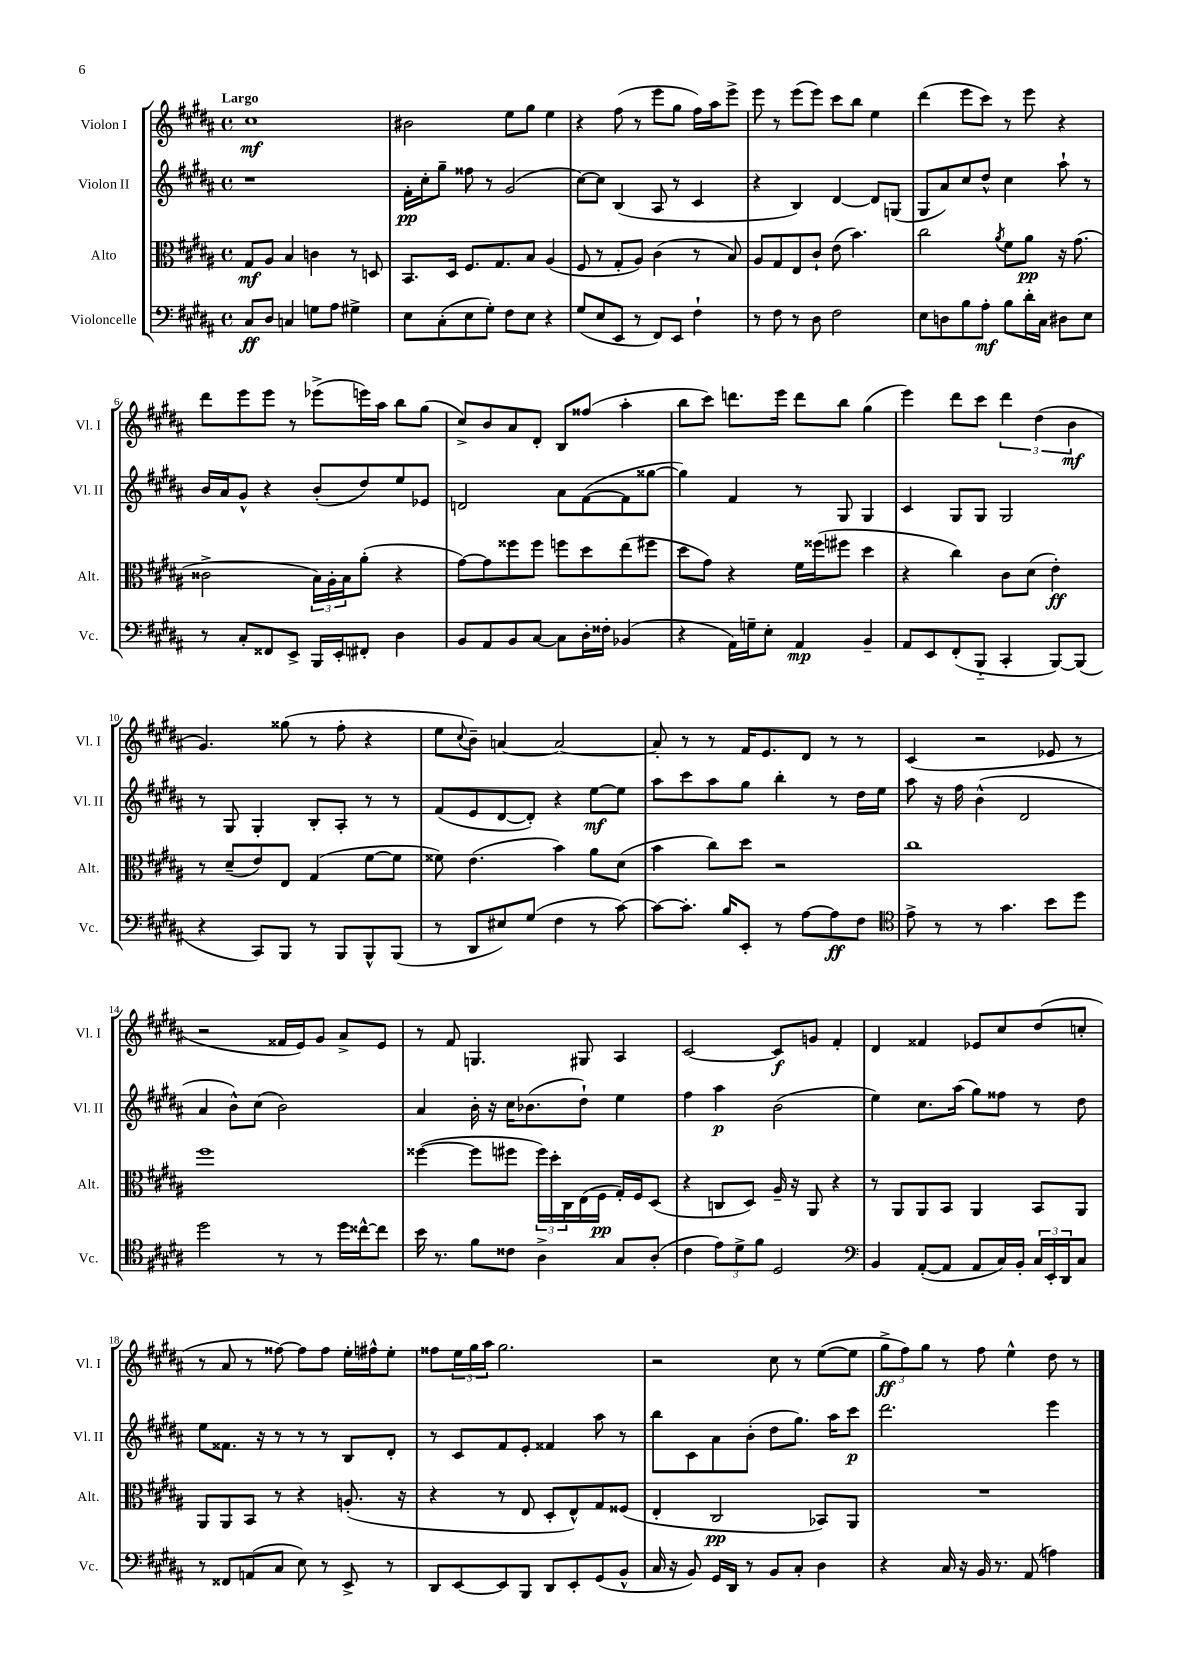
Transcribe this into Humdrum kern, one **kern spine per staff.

**kern	**kern	**kern	**kern
*staff4	*staff3	*staff2	*staff1
*clefF4	*clefC3	*clefG2	*clefG2
*k[f#c#g#d#a#]	*k[f#c#g#d#a#]	*k[f#c#g#d#a#]	*k[f#c#g#d#a#]
*M4/4	*M4/4	*M4/4	*M4/4
*met(c)	*met(c)	*met(c)	*met(c)
8C#	8G#	1r	1cc#
8D#	8A#	.	.
4C	4B	.	.
8G	4c	.	.
8A#	.	.	.
4G#^	8r	.	.
.	8D	.	.
=	=	=	=
8E	8.BB	16f#'	2b#
.	.	16cc#'	.
(8C#'	.	8gg#~	.
.	16D#	.	.
8E	8.F#	8ff##	.
8G#')	.	8r	.
.	8.G#	.	.
8F#	.	(2g#	8ee
8E	8B	.	8gg#
4r	(4A#	.	4ee
=	=	=	=
(8G#	8F#	[8cc#)	4r
8E	8r	8cc#]	.
8EE	8G#'	(4B	(8ff#
8r	8A#)	.	8r
8FF#)	(4c#	8A#	8eee
8EE	.	8r	8gg#
4F#`	8r	4c#	16ff#)
.	.	.	16aa#
.	8B)	.	8eee^
=	=	=	=
8r	8A#	4r	8eee
8F#	8G#	.	8r
8r	8E	4B)	(8eee
8D#	8c#`	.	8eee)
2F#	(8e	[4d#	8ccc#
.	4.b)	.	8bb
.	.	8d#]	4ee
.	.	(8G	.
=	=	=	=
8E	2cc#	8G#	(4ddd#
8D	.	8a#)	.
8B	.	8cc#	8eee
8A#'	.	8dd#^^	8ccc#)
.	8qa#	.	.
8B	8f#	4cc#	8r
16d#'	8a#	.	8eee
16C#	.	.	.
8D#	16r	8aa#`	4r
.	(8.g#	.	.
8E	.	8r	.
=	=	=	=
8r	2c##^	16b	8ddd#
.	.	16a#	.
8C#'	.	8g#^^	8eee
8FF##	.	4r	8eee
8EE^	.	.	8r
16BBB	24B)	(8b'	(8eee-^
.	24A#'	.	.
16EE'	.	.	.
.	24B	.	.
8FF#'	(8a#'	8dd#)	16eee)
.	.	.	16aa#
4D#	4r	8ee	8bb
.	.	8e-	(8gg#
=	=	=	=
8BB	[8g#)	2d	8cc#^)
8AA#	8g#]	.	8b
8BB	8ff##	.	8a#
[8C#	8ff##	.	8d#'
8C#]	8ff	8a#	8B
16D#'	8dd#	([8f#	(8ff##
16F##'	.	.	.
(4BB-	(8ee	8f#]	4aa#'
.	8ff#	[8gg##	.
=	=	=	=
4r	8dd#	4gg##])	8bb
.	8g#)	.	8ccc#)
16AA#)	4r	4f#	8.ddd
16G~	.	.	.
8E'	.	.	.
.	.	.	16eee
4AA#	16f#	8r	8ddd
.	(16ff##	.	.
.	8ff#	8G#	8bb
4BB~	4dd#	4G#	(4gg#
=	=	=	=
8AA#	4r	4c#	4eee)
8EE	.	.	.
(8FF#'	4cc#)	8G#	8ddd#
8BBB'~	.	8G#	8ccc#
4CC#'	8c#	2G#	6ddd#
.	(8d#	.	.
.	.	.	(6dd#
[8BBB)	4e')	.	.
.	.	.	6b
(8BBB]	.	.	.
=	=	=	=
4r	8r	8r	4.g#)
.	(8d#~	8G#	.
8CC#)	8e)	4G#'	.
8BBB	8E	.	(8gg##
8r	(4G#	8B'	8r
8BBB	.	8A#'	8ff#'
8BBB^^	[8f#	8r	4r
(8BBB	8f#]	8r	.
=	=	=	=
8r	8f##)	(8f#	8ee
.	.	.	8qqcc#
8DD#	(4.e	8e	8b~)
8E#)	.	[8d#	[4a
(8G#	.	8d#'])	.
4F#	4b)	4r	2a_
8r	8a#	[8ee	.
[8c#)	(8d#	8ee]	.
=	=	=	=
8c#_	4b	8aa#	8a']
8.c#']	.	8ccc#	8r
.	8cc#)	8aa#	8r
16B	.	.	.
8EE'	8dd#	8gg#	16f#
.	.	.	8.e
8r	2r	4bb'	.
[8A#	.	.	8d#
8A#]	.	8r	8r
8F#	.	16dd#	8r
.	.	16ee	.
=	=	=	=
*clefC4	*	*	*
8e^	1cc#	8aa#	(4c#
8r	.	16r	.
.	.	16ff#	.
8r	.	(4b^^	2r
4.g#	.	.	.
.	.	2d#	.
8b	.	.	8e-
8dd#	.	.	8r
=	=	=	=
2dd#	1ff#	4a#	2r
.	.	8b^^)	.
.	.	(8cc#	.
8r	.	2b)	16f##
.	.	.	16e)
8r	.	.	8g#
16dd#	.	.	8a#^
[16cc##^^	.	.	.
8cc##]	.	.	8e
=	=	=	=
16b	([4ff##	4a#	8r
8.r	.	.	.
.	.	.	8f#
8f#	8ff##]	16b'	4.G
.	.	16r	.
8c##	8ff#	16cc#	.
.	.	(8.b-	.
4A#^	24ff#)	.	.
.	24dd#'	.	.
.	24C#	.	.
.	(16E	8dd#`)	8G#
.	16F#	.	.
8G#	16G#')	4ee	4A#
.	16F#	.	.
(8A#'	(8D#	.	.
=	=	=	=
4c#	4r	4ff#	[2c#
12e)	8C	4aa#	.
12d#^	.	.	.
.	8D#)	.	.
12f#	.	.	.
2D#	16A#~	(2b	8c#]
.	16r	.	.
.	8AA#	.	8g
.	4r	.	4f#'
=	=	=	=
*clefF4	*	*	*
4BB	8r	4ee)	4d#
.	8AA#	.	.
([8AA#'	8AA#	8.cc#	4f##
8AA#]	8BB	.	.
.	.	(16aa#	.
8AA#	4AA#	8gg#)	8e-
16C#)	.	8ff##	8cc#
16BB'	.	.	.
24C#	8BB	8r	(8dd#
24EE'	.	.	.
24DD#	.	.	.
8C#	8AA#	8dd#	8cc'
=	=	=	=
8r	8AA#	8ee	8r
8FF##	8AA#	8.f##	8a#
(8AA	8BB	.	8r
.	.	16r	.
8C#	8r	8r	[8ff##)
8E)	4r	8r	8ff##]
8r	.	8r	8ff##
8EE^	(8.A'	8B	16ee'
.	.	.	16ff#^^
8r	.	8d#'	8ee'
.	16r	.	.
=	=	=	=
8DD#	4r	8r	8ff##
[8EE	.	8c#	24ee
.	.	.	24gg#
.	.	.	24aa#
8EE]	8r	8f#	2.gg#
8BBB	8E	8e'	.
8DD#	8D#'	4f##	.
8EE'	8E^^)	.	.
(8GG#	8G#	8aa#	.
8BB^^	(8F##	8r	.
=	=	=	=
16C#	4E'	8bb	2r
16r	.	.	.
8BB)	.	8c#	.
16GG#	2C#	8a#	.
16DD#	.	.	.
8r	.	(8b'	.
8BB	.	8dd#	8cc#
8C#'	.	8.gg#)	8r
4D#	8BB-)	.	([8ee
.	.	16aa#	.
.	8AA#	8ccc#	8ee]
=	=	=	=
4r	1r	2.ddd#	12gg#^
.	.	.	12ff#)
.	.	.	12gg#
16C#	.	.	8r
16r	.	.	.
16BB	.	.	8ff#
8.r	.	.	.
.	.	.	4ee^^
(8AA#	.	.	.
4A)	.	4eee	8dd#
.	.	.	8r
==	==	==	==
*-	*-	*-	*-
